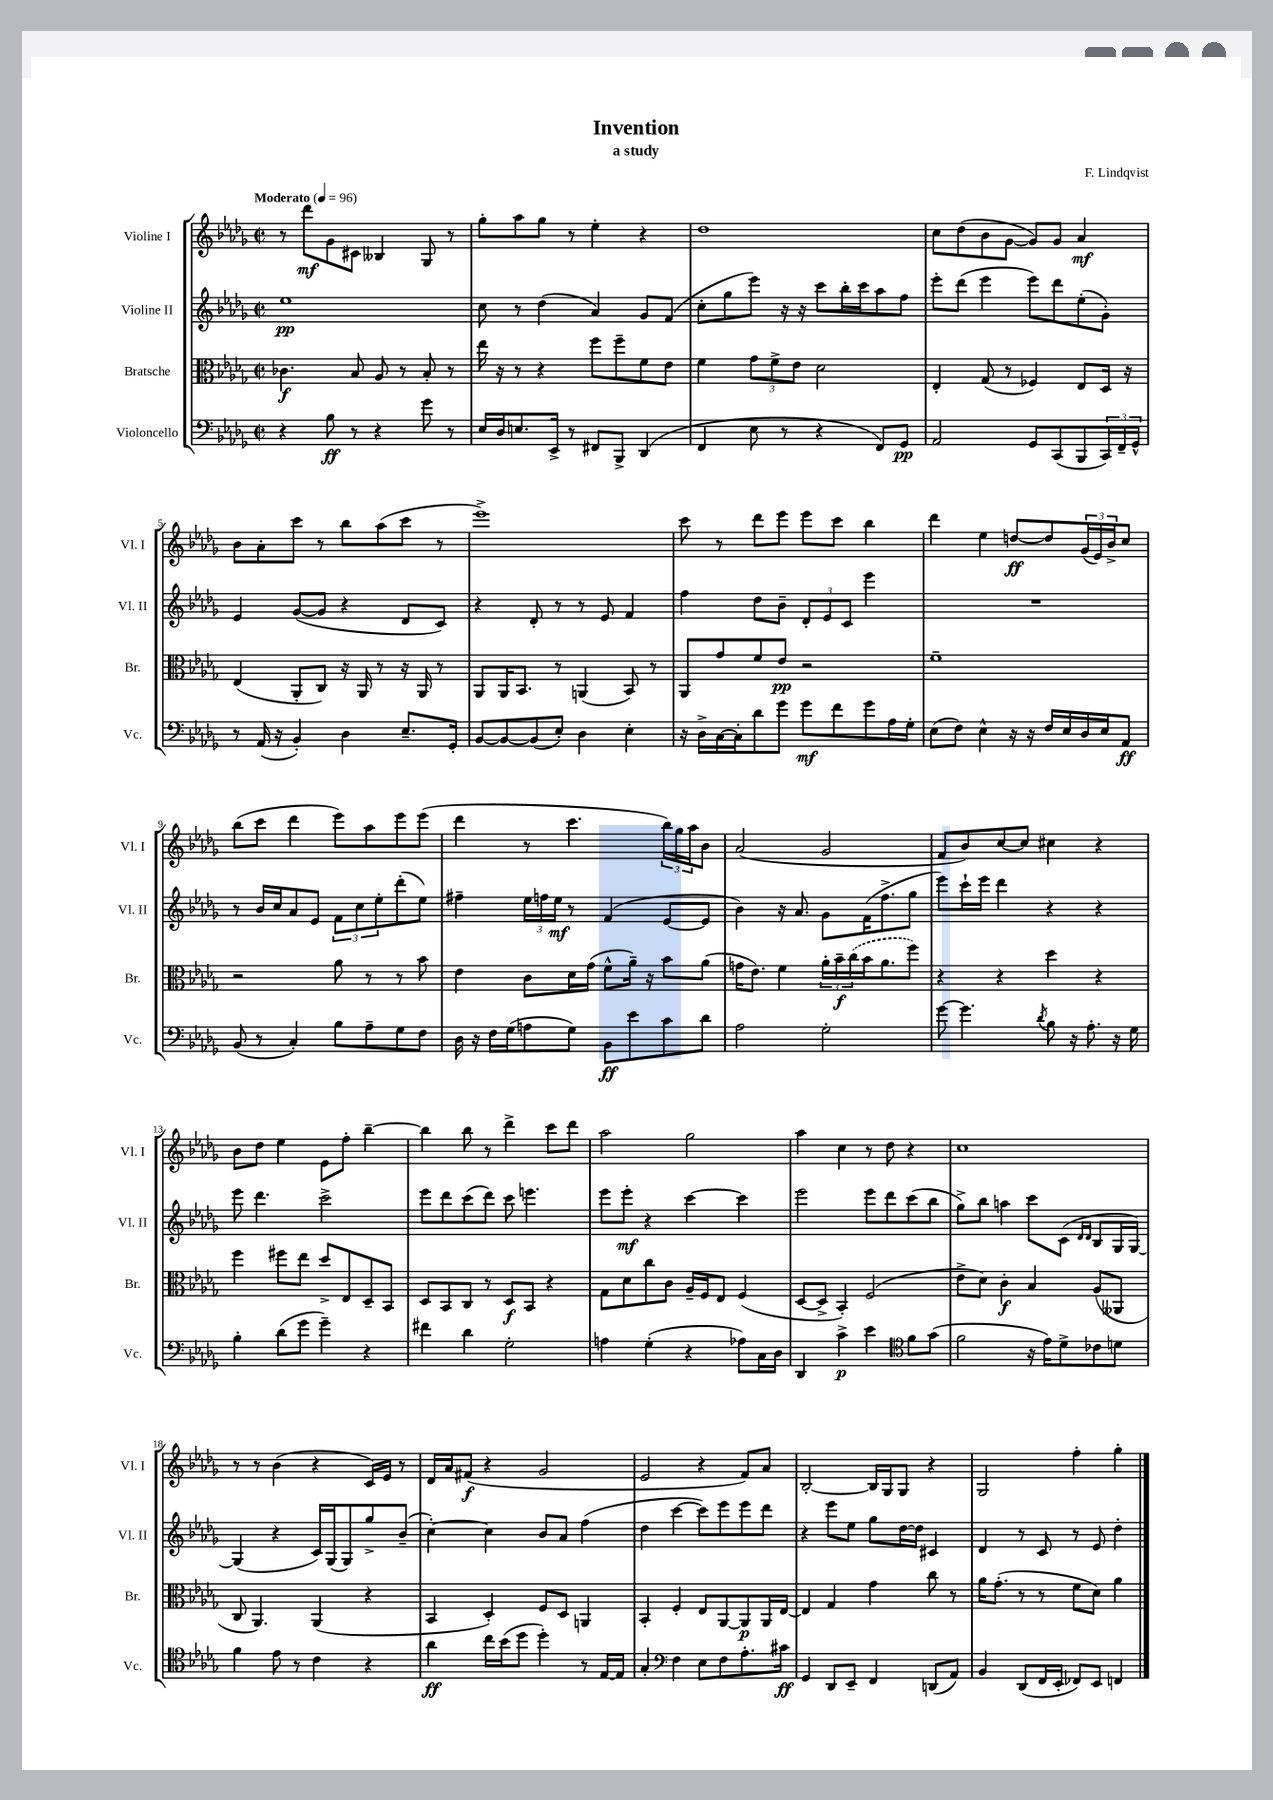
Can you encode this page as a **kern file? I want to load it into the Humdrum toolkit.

**kern	**dynam	**kern	**dynam	**kern	**dynam	**kern	**dynam
*part4	*part4	*part3	*part3	*part2	*part2	*part1	*part1
*staff4	*staff4	*staff3	*staff3	*staff2	*staff2	*staff1	*staff1
*I"Violoncello	*	*I"Bratsche	*	*I"Violine II	*	*I"Violine I	*
*I'Vc.	*	*I'Br.	*	*I'Vl. II	*	*I'Vl. I	*
*clefF4	*	*clefC3	*	*clefG2	*	*clefG2	*
*k[b-e-a-d-g-]	*	*k[b-e-a-d-g-]	*	*k[b-e-a-d-g-]	*	*k[b-e-a-d-g-]	*
*M2/2	*	*M2/2	*	*M2/2	*	*M2/2	*
*met(c|)	*	*met(c|)	*	*met(c|)	*	*met(c|)	*
*MM96	*	*MM96	*	*MM96	*	*MM96	*
=1	=1	=1	=1	=1	=1	=1	=1
!	!	!	!	!	!	!LO:TX:a:B:t=Moderato	!
4r	.	4.c-X\	f	1ee-	pp	8r	.
.	.	.	.	.	.	8ddd-\L	mf
8B-\	ff	.	.	.	.	8g-\	.
8r	.	8B-/	.	.	.	8c#X\J	.
4r	.	8A-/	.	.	.	4B--X/	.
.	.	8r	.	.	.	.	.
8g-\	.	8B-'/	.	.	.	8G-/	.
8r	.	8r	.	.	.	8r	.
=2	=2	=2	=2	=2	=2	=2	=2
16E-/LL	.	16ee-\	.	8cc\	.	8gg-'\L	.
16D-/J	.	16r	.	.	.	.	.
8.En/	.	8r	.	8r	.	8aa-\	.
.	.	4r	.	(4dd-\	.	8gg-\J	.
16EE-^/Jk	.	.	.	.	.	.	.
8r	.	.	.	.	.	8r	.
8FF#X/L	.	8ff\L	.	4a-/)	.	4ee-'\	.
8BBB-^/J	.	8ff~\	.	.	.	.	.
(4DD-/	.	8f\	.	8g-/L	.	4r	.
.	.	8e-\J	.	(8f/J	.	.	.
=3	=3	=3	=3	=3	=3	=3	=3
4FF/	.	4f\	.	8cc'\L	.	1dd-	.
.	.	.	.	8gg-\	.	.	.
8E-\	.	12g-\L	.	8eee-\J)	.	.	.
.	.	12f^\	.	.	.	.	.
8r	.	.	.	16r	.	.	.
.	.	12e-\J	.	.	.	.	.
.	.	.	.	16r	.	.	.
4r	.	2d-\	.	8ccc\L	.	.	.
.	.	.	.	16bb-'\L	.	.	.
.	.	.	.	16ccc\J	.	.	.
8FF/L)	.	.	.	8aa-\	.	.	.
8GG-/J	pp	.	.	8ff\J	.	.	.
=4	=4	=4	=4	=4	=4	=4	=4
2AA-/	.	4E-'/	.	8eee-'\L	.	8cc\L	.
.	.	.	.	(8ddd-\J	.	(8dd-\	.
.	.	(8G-/	.	4eee-\	.	8b-\	.
.	.	8r	.	.	.	[8g-\J	.
8GG-/L	.	4F-X/)	.	8eee-\L)	.	8g-/L])	.
(8CC/	.	.	.	8ddd-\	.	8g-/J	.
8BBB-/	.	8E-/L	.	(8ee-'\	.	4a-/	mf
24CC/L)	.	16D-/Jk	.	8g-'\J)	.	.	.
24FF~/	.	.	.	.	.	.	.
.	.	16r	.	.	.	.	.
24GG-^^/JJ	.	.	.	.	.	.	.
!!LO:LB:g=z
=5	=5	=5	=5	=5	=5	=5	=5
8r	.	(4E-/	.	4e-/	.	8b-\L	.
(16AA-/	.	.	.	.	.	8a-'\	.
16r	.	.	.	.	.	.	.
4BB-'/)	.	8AA-'/L	.	([8g-/L	.	8ccc\J	.
.	.	8C/J)	.	8g-/J]	.	8r	.
4D-\	.	16r	.	4r	.	8bb-\L	.
.	.	16AA-/	.	.	.	.	.
.	.	8r	.	.	.	(8aa-\	.
8.E-~/L	.	16r	.	8d-/L	.	8ccc\J	.
.	.	16AA-/	.	.	.	.	.
.	.	8r	.	8c/J)	.	8r	.
16GG-'/Jk	.	.	.	.	.	.	.
=6	=6	=6	=6	=6	=6	=6	=6
[8BB-/L	.	8AA-/L	.	4r	.	1eee-^)	.
8BB-/_	.	16AA-/K	.	.	.	.	.
.	.	8.BB-/J	.	.	.	.	.
(8BB-/]	.	.	.	8d-'/	.	.	.
8E-'/J)	.	8r	.	8r	.	.	.
4D-\	.	(4AAn/	.	8r	.	.	.
.	.	.	.	8e-/	.	.	.
4E-'\	.	8BB-/)	.	4f/	.	.	.
.	.	8r	.	.	.	.	.
=7	=7	=7	=7	=7	=7	=7	=7
16r	.	8AA-/L	.	4ff\	.	8ccc\	.
16D-^\LL	.	.	.	.	.	.	.
[16C\	.	8g-/	.	.	.	8r	.
16C'\J]	.	.	.	.	.	.	.
8d-\	.	8f/	.	8dd-\L	.	8ddd-\L	.
8g-\J	.	8e-/J	pp	8b-~\J	.	8eee-\J	.
8g-\L	mf	2r	.	12d-'/L	.	8eee-\L	.
.	.	.	.	12e-/	.	.	.
8f\	.	.	.	.	.	8ccc\J	.
.	.	.	.	12c/J	.	.	.
8g-\	.	.	.	4eee-\	.	4bb-\	.
16A-\L	.	.	.	.	.	.	.
16G-'\JJ	.	.	.	.	.	.	.
=8	=8	=8	=8	=8	=8	=8	=8
(8E-\L	.	1f~	.	1r	.	4ddd-\	.
8F\J)	.	.	.	.	.	.	.
4E-^^\	.	.	.	.	.	4ee-\	.
16r	.	.	.	.	.	[8ddn/L	ff
16r	.	.	.	.	.	.	.
16F/LL	.	.	.	.	.	8dd/]	.
16E-/	.	.	.	.	.	.	.
16D-/	.	.	.	.	.	(24g-/L	.
.	.	.	.	.	.	24e-/)	.
16E-/J	.	.	.	.	.	.	.
.	.	.	.	.	.	24b-^/J	.
8AA-/J	ff	.	.	.	.	8cc/J	.
!!LO:LB:g=z
=9	=9	=9	=9	=9	=9	=9	=9
(8BB-/	.	2r	.	8r	.	(8bb-\L	.
8r	.	.	.	16b-/LL	.	8ccc\J	.
.	.	.	.	16cc/J	.	.	.
4C'/)	.	.	.	8a-/	.	4ddd-\	.
.	.	.	.	8e-/J	.	.	.
8B-\L	.	8a-\	.	12f\L	.	8eee-\L)	.
.	.	.	.	12cc\	.	.	.
8A-~\	.	8r	.	.	.	8aa-\	.
.	.	.	.	12ee-'\	.	.	.
8G-\	.	8r	.	(8ddd-'\	.	8eee-\	.
8F\J	.	8b-\	.	8ee-\J)	.	(8eee-\J	.
=10	=10	=10	=10	=10	=10	=10	=10
16D-\	.	4e-\	.	4ff#X~\	.	4ddd-\	.
16r	.	.	.	.	.	.	.
16F\LL	.	.	.	.	.	.	.
(16G-\J	.	.	.	.	.	.	.
8An\	.	8c\L	.	24ee-\LL	.	8r	.
.	.	.	.	24ffn\	.	.	.
.	.	.	.	24ee-\JJ	mf	.	.
8G-\J)	.	16d-\L	.	8r	.	4.ccc\	.
.	.	(16g-\JJ	.	.	.	.	.
8BB-\L	ff	8f^^\L	.	(4f/	.	.	.
8e-\	.	16a-~\Jk)	.	.	.	.	.
.	.	16r	.	.	.	.	.
8c\	.	8b-\L	.	[8e-/L	.	24bb-\LL)	.
.	.	.	.	.	.	24gg-\	.
.	.	.	.	.	.	24aa-\J	.
8d-\J	.	(8a-\J	.	8e-/J]	.	8b-\J	.
=11	=11	=11	=11	=11	=11	=11	=11
2A-\	.	16gn\KL	.	4b-\)	.	(2a-/	.
.	.	8.e-\J)	.	.	.	.	.
.	.	4f\	.	16r	.	.	.
.	.	.	.	8.a-/	.	.	.
2G-'\	.	24a-'\LL	.	8g-\L	.	2g-/	.
.	.	24b-~\	f	.	.	.	.
.	.	(24cc\	.	.	.	.	.
.	.	16b-\J	.	(16f\K	.	.	.
.	.	8.a-\	.	8.ff^\	.	.	.
.	.	8ff\J)	.	8gg-\J	.	.	.
=12	=12	=12	=12	=12	=12	=12	=12
[8g-\	.	4r	.	8eee-\L)	.	8f/L	.
4.g-\]	.	.	.	16ccc`\L	.	8b-/)	.
.	.	.	.	16eee-\JJ	.	.	.
.	.	4r	.	4ddd-\	.	[8cc/	.
.	.	.	.	.	.	8cc/J]	.
8qd-/	.	.	.	.	.	.	.
8B-\	.	4dd-\	.	4r	.	4cc#X\	.
16r	.	.	.	.	.	.	.
8.A-'\	.	.	.	.	.	.	.
.	.	4r	.	4r	.	4r	.
16r	.	.	.	.	.	.	.
16G-\	.	.	.	.	.	.	.
!!LO:LB:g=z
=13	=13	=13	=13	=13	=13	=13	=13
4B-'\	.	4ff\	.	8eee-\	.	8b-\L	.
.	.	.	.	4.ddd-\	.	8dd-\J	.
(8d-\L	.	8ff#X\L	.	.	.	4ee-\	.
8g-\J	.	8ee-\J	.	.	.	.	.
4g-~\)	.	8dd-^/L	.	2ccc^\	.	8e-\L	.
.	.	8E-/	.	.	.	8ff'\J	.
4r	.	8D-~/	.	.	.	[4bb-~\	.
.	.	8BB-/J	.	.	.	.	.
=14	=14	=14	=14	=14	=14	=14	=14
4f#X\	.	8D-/L	.	8eee-\L	.	4bb-\]	.
.	.	8BB-/	.	8ddd-\	.	.	.
4d-\	.	8C/J	.	(8ccc\	.	8bb-\	.
.	.	8r	.	8ddd-\J)	.	8r	.
2G-'\	.	8D-/L	f	8ccc\	.	4ddd-^\	.
.	.	8BB-/J	.	4.eeen\	.	.	.
.	.	4r	.	.	.	8ccc\L	.
.	.	.	.	.	.	8ddd-\J	.
=15	=15	=15	=15	=15	=15	=15	=15
4An\	.	8G-\L	.	8eee-\L	.	2aa-\	.
.	.	8d-\	.	8eee-'\J	mf	.	.
(4G-'\	.	8cc\	.	4r	.	.	.
.	.	8c\J	.	.	.	.	.
4r	.	16A-~/LL	.	[4ccc\	.	2gg-\	.
.	.	16F/J	.	.	.	.	.
.	.	8E-/J	.	.	.	.	.
8A-X\L)	.	(4F/	.	4ccc\]	.	.	.
16C\L	.	.	.	.	.	.	.
16D-\JJ	.	.	.	.	.	.	.
=16	=16	=16	=16	=16	=16	=16	=16
4DD-/	.	[8D-/L	.	2eee-\	.	4aa-\	.
.	.	8D-^/J]	.	.	.	.	.
4c^\	p	4BB-'/)	.	.	.	4cc\	.
4e-\	.	(2F/	.	8eee-\L	.	8r	.
.	.	.	.	8ddd-\	.	8dd-\	.
*clefC4	*	*	*	*	*	*	*
8f\L	.	.	.	(8ccc\	.	4r	.
(8g-\J	.	.	.	8bb-\J	.	.	.
=17	=17	=17	=17	=17	=17	=17	=17
2f\	.	8e-^\L	.	8gg-^\L)	.	1cc	.
.	.	8d-\J)	.	8bb-\J	.	.	.
.	.	4c'\	f	4aan\	.	.	.
16r	.	4B-/	.	8ccc\L	.	.	.
16e-\KL)	.	.	.	.	.	.	.
8d-^\	.	.	.	(8c\J	.	.	.
.	.	.	.	16qqd-/LL	.	.	.
.	.	.	.	16qqd-/JJ	.	.	.
8c-X\	.	(8A-/L	.	8B-/L	.	.	.
8dn\J	.	8AA--X/J	.	16G-/L	.	.	.
.	.	.	.	[16G-/JJ)	.	.	.
!!LO:LB:g=z
=18	=18	=18	=18	=18	=18	=18	=18
4f\	.	8C/	.	(4G-/]	.	8r	.
.	.	4.AA-/)	.	.	.	8r	.
8e-\	.	.	.	4r	.	(4b-\	.
8r	.	.	.	.	.	.	.
4c\	.	(4AA-/	.	16c/LL)	.	4r	.
.	.	.	.	(16G-/J	.	.	.
.	.	.	.	8G-/)	.	.	.
4r	.	4r	.	8gg-^/	.	16c/LL)	.
.	.	.	.	.	.	16e-/JJ	.
.	.	.	.	(8b-~/J	.	8r	.
=19	=19	=19	=19	=19	=19	=19	=19
4a-\	ff	4BB-/	.	[4cc'\)	.	16d-/LL	.
.	.	.	.	.	.	16a-/J	.
.	.	.	.	.	.	(8f#X/J	f
16cc\LL	.	4D-'/)	.	4cc\]	.	4r	.
(16b-\J	.	.	.	.	.	.	.
8dd-\J	.	.	.	.	.	.	.
4dd-'\)	.	8F/L	.	8b-/L	.	2g-/	.
.	.	8D-/J	.	8a-/J	.	.	.
8r	.	4AAn/	.	(4ff\	.	.	.
[16E-/LL	.	.	.	.	.	.	.
16E-/JJ]	.	.	.	.	.	.	.
=20	=20	=20	=20	=20	=20	=20	=20
4G-'/	.	4BB-'/	.	4dd-\	.	2e-/	.
*clefF4	*	*	*	*	*	*	*
4F\	.	4F'/	.	[4ccc\	.	.	.
8E-\L	.	8E-/L	.	8ccc\L])	.	4r	.
8F\	.	[8AA-/	.	8eee-\	.	.	.
8.A-'\	.	8AA-/]	p	8eee-\	.	8f/L)	.
.	.	16AA-/L	.	8ddd-\J	.	8a-/J	.
16c#X\Jk	ff	[16E-/JJ	.	.	.	.	.
=21	=21	=21	=21	=21	=21	=21	=21
4GG-/	.	4E-/]	.	4r	.	[2B-'/	.
8DD-/L	.	4G-/	.	8eee-\L	.	.	.
8EE-~/J	.	.	.	8ee-\J	.	.	.
4FF/	.	4g-\	.	8gg-\L	.	16B-/LL]	.
.	.	.	.	.	.	16G-/J	.
.	.	.	.	[16dd-\L	.	8G-/J	.
.	.	.	.	16dd-\JJ]	.	.	.
(8DDn/L	.	8cc\	.	4c#X/	.	4r	.
8AA-/J)	.	8r	.	.	.	.	.
=22	=22	=22	=22	=22	=22	=22	=22
4BB-/	.	16a-\KL	.	4d-/	.	2G-/	.
.	.	(8.g-'\J	.	.	.	.	.
(8DD-/L	.	8r	.	8r	.	.	.
16FF/L	.	8r	.	8c/	.	.	.
16EE-'/JJ	.	.	.	.	.	.	.
8FF-X/L)	.	8f\L	.	8r	.	4ff'\	.
8EE-/J	.	8d-\J)	.	8e-/	.	.	.
4FFn/	.	4a-\	.	4dd-'\	.	4gg-'\	.
==	==	==	==	==	==	==	==
*-	*-	*-	*-	*-	*-	*-	*-
